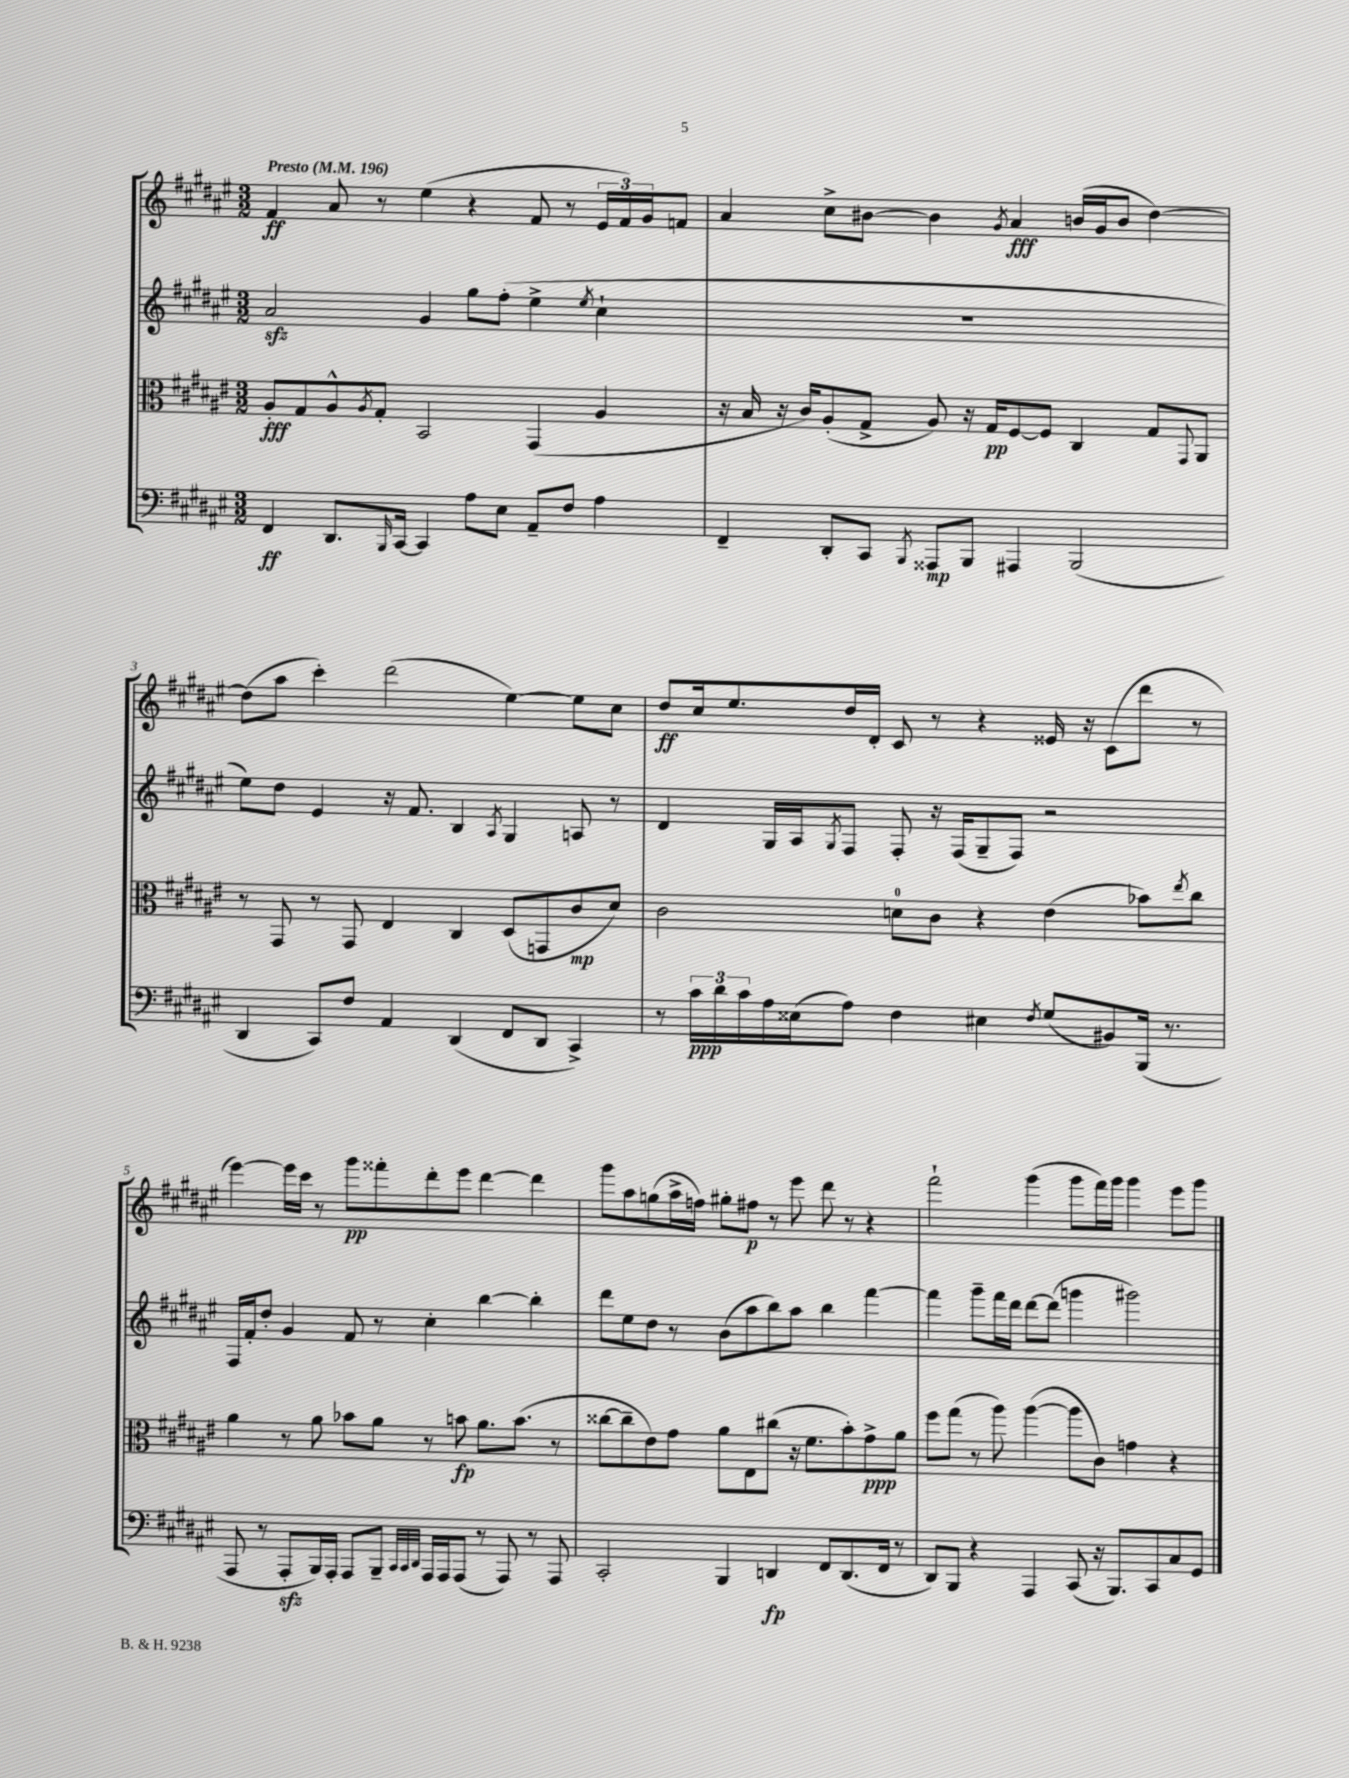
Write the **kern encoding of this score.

**kern	**dynam	**kern	**dynam	**kern	**kern	**dynam
*part4	*part4	*part3	*part3	*part2	*part1	*part1
*staff4	*staff4	*staff3	*staff3	*staff2	*staff1	*staff1
*clefF4	*	*clefC3	*	*clefG2	*clefG2	*
*k[f#c#g#d#a#e#]	*	*k[f#c#g#d#a#e#]	*	*k[f#c#g#d#a#e#]	*k[f#c#g#d#a#e#]	*
*M3/2	*	*M3/2	*	*M3/2	*M3/2	*
*MM196	*	*MM196	*	*MM196	*MM196	*
=1	=1	=1	=1	=1	=1	=1
!	!	!	!	!	!LO:TX:a:B:t=Presto	!
4FF#/	ff	8A#'/L	fff	2a#zz/	4f#/	ff
.	.	8G#/	.	.	.	.
8.DD#/L	.	8A#^^/	.	.	8a#/	.
.	.	8qA#/	.	.	.	.
.	.	8G#'/J	.	.	8r	.
16qqBBB/	.	.	.	.	.	.
[16CC#/Jk	.	.	.	.	.	.
4CC#/]	.	2BB/	.	4g#/	(4ee#\	.
8A#\L	.	.	.	8gg#\L	4r	.
8E#\J	.	.	.	(8ff#'\J	.	.
8AA#~/L	.	(4GG#/	.	4ee#^\	8f#/	.
8F#/J	.	.	.	.	8r	.
.	.	.	.	8qee#/	.	.
4A#\	.	4A#/	.	4cc#`\	24e#/LL	.
.	.	.	.	.	24f#/)	.
.	.	.	.	.	24g#/J	.
.	.	.	.	.	8fn/J	.
=2	=2	=2	=2	=2	=2	=2
4FF#~/	.	16r	.	1.r	4a#/	.
.	.	16B/	.	.	.	.
.	.	16r	.	.	.	.
.	.	16c#/KL)	.	.	.	.
8DD#'/L	.	(8A#'/	.	.	8cc#^\L	.
8CC#/J	.	8G#^/J	.	.	[8b#X\J	.
8qBBB/	.	.	.	.	.	.
8AAA##X/L	mp	8A#/)	.	.	4b#\]	.
8BBB/J	.	16r	.	.	.	.
.	.	16G#/KL	pp	.	.	.
.	.	.	.	.	8qg#/	.
4AAA#X/	.	[8F#/	.	.	4a#/	fff
.	.	8F#/J]	.	.	.	.
(2BBB/	.	4C#/	.	.	(16bn/LL	.
.	.	.	.	.	16g#/J	.
.	.	.	.	.	8b/J	.
.	.	8G#/L	.	.	[4dd#\)	.
.	.	8qqGG#/	.	.	.	.
.	.	8AA#/J	.	.	.	.
!!LO:LB:g=z
=3	=3	=3	=3	=3	=3	=3
4DD#/	.	8r	.	8ee#\L)	(8dd#\L]	.
.	.	8GG#/	.	8dd#\J	8aa#\J	.
8CC#/L)	.	8r	.	4e#/	4ccc#'\)	.
8F#/J	.	8GG#/	.	.	.	.
4AA#/	.	4E#/	.	16r	(2ddd#\	.
.	.	.	.	8.f#/	.	.
(4DD#/	.	4C#/	.	4B/	.	.
.	.	.	.	8qA#/	.	.
8FF#/L	.	(8D#/L	.	4G#/	[4ee#\)	.
8DD#/J	.	8GGn/	.	.	.	.
4CC#^/)	.	8c#/	mp	8An/	8ee#\L]	.
.	.	8d#/J)	.	8r	8cc#\J	.
=4	=4	=4	=4	=4	=4	=4
8r	.	2c#\	.	4d#/	8dd#/L	ff
24c#\LL	ppp	.	.	.	16cc#/k	.
24d#\	.	.	.	.	.	.
.	.	.	.	.	8.ee#/	.
24c#\	.	.	.	.	.	.
16A#\	.	.	.	16G#/LL	.	.
(16E##X\J	.	.	.	16A#/J	.	.
.	.	.	.	8qG#/	.	.
8A#\J)	.	.	.	8F#/J	16dd#/L	.
.	.	.	.	.	16d#'/JJ	.
4F#\	.	8dn\L	.	8F#'/	8c#/	.
.	.	8c#\J	.	16r	8r	.
.	.	.	.	(16F#/KL	.	.
4E#X\	.	4r	.	8G#~/	4r	.
.	.	.	.	8F#/J)	.	.
8qF#/	.	.	.	.	.	.
(8G#/L	.	(4e#\	.	2r	16e##X/	.
.	.	.	.	.	16r	.
8BB#X/)	.	.	.	.	(8c#\L	.
(16BBB/Jk	.	8b-X\L)	.	.	8ddd#\J	.
8.r	.	.	.	.	.	.
.	.	8qee#/	.	.	.	.
.	.	8cc#\J	.	.	8r	.
!!LO:LB:g=z
=5	=5	=5	=5	=5	=5	=5
8AAA#/	.	4a#\	.	16F#/LL	[4eee#\)	.
.	.	.	.	16f#'/J	.	.
8r	.	.	.	8dd#'/J	.	.
8AAA#zz'/L	.	8r	.	4g#/	16eee#\LL]	.
.	.	.	.	.	16ccc#\JJ	.
16BBB/L)	.	8a#\	.	.	8r	.
16AAA#'/JJ	.	.	.	.	.	.
8AAA#/L	.	8b-X\L	.	8f#/	8ggg#\L	pp
8BBB~/J	.	8a#\J	.	8r	8fff##X'\	.
32qqCC#/LLL	.	.	.	.	.	.
32qqCC#/	.	.	.	.	.	.
32qqDD#/JJJ	.	.	.	.	.	.
16AAA#/LL	.	8r	.	4cc#'\	8ddd#'\	.
16AAA#/J	.	.	.	.	.	.
(8AAA#/J	.	8bn\	fp	.	8eee#\J	.
8r	.	8.a#\L	.	[4bb\	[4ddd#\	.
8AAA#/)	.	.	.	.	.	.
.	.	(8.b\J	.	.	.	.
8r	.	.	.	4bb'\]	4ddd#\]	.
8AAA#/	.	8r	.	.	.	.
=6	=6	=6	=6	=6	=6	=6
2CC#'/	.	[8cc##X\L	.	8ddd#\L	8ggg#\L	.
.	.	8cc##~\]	.	8ee#\	8aa#\	.
.	.	8e#\)	.	8dd#\J	(8ggn\	.
.	.	8g#\J	.	8r	16aa#^\L	.
.	.	.	.	.	16ffn\JJ)	.
4BBB/	.	8a#\L	.	(8b\L	8gg#X'\L	.
.	.	8E#\	.	8aa#\	8ff#X\J	p
4DDn/	fp	(8cc#X\J	.	8bb\)	8r	.
.	.	16r	.	8aa#\J	8eee#\	.
.	.	8.f#\L	.	.	.	.
8FF#/L	.	.	.	4bb\	8ddd#\	.
(8.DD/	.	8b'\)	.	.	8r	.
.	.	8g#^\	ppp	[4fff#\	4r	.
16FF#/Jk	.	.	.	.	.	.
8r	.	8a#\J	.	.	.	.
=7	=7	=7	=7	=7	=7	=7
8DD#/L)	.	8ff#\L	.	4fff#\]	2fff#`\	.
8BBB/J	.	(8gg#\J	.	.	.	.
4r	.	8r	.	8ggg#~\L	.	.
.	.	8aa#\)	.	16fff#\L	.	.
.	.	.	.	16ddd#\JJ	.	.
4AAA#/	.	([4aa#\	.	[8ddd#\L	(4ggg#\	.
.	.	.	.	(8ddd#\J]	.	.
(8CC#/	.	8aa#\L]	.	4gggn\	8ggg#\L	.
16r	.	8c#\J)	.	.	16fff#\L)	.
8.BBB/L)	.	.	.	.	16ggg#\JJ	.
.	.	4gn\	.	2ggg#X\)	4ggg#\	.
8CC#/	.	.	.	.	.	.
8C#/	.	4r	.	.	8eee#\L	.
8GG#/J	.	.	.	.	8ggg#\J	.
==	==	==	==	==	==	==
*-	*-	*-	*-	*-	*-	*-
